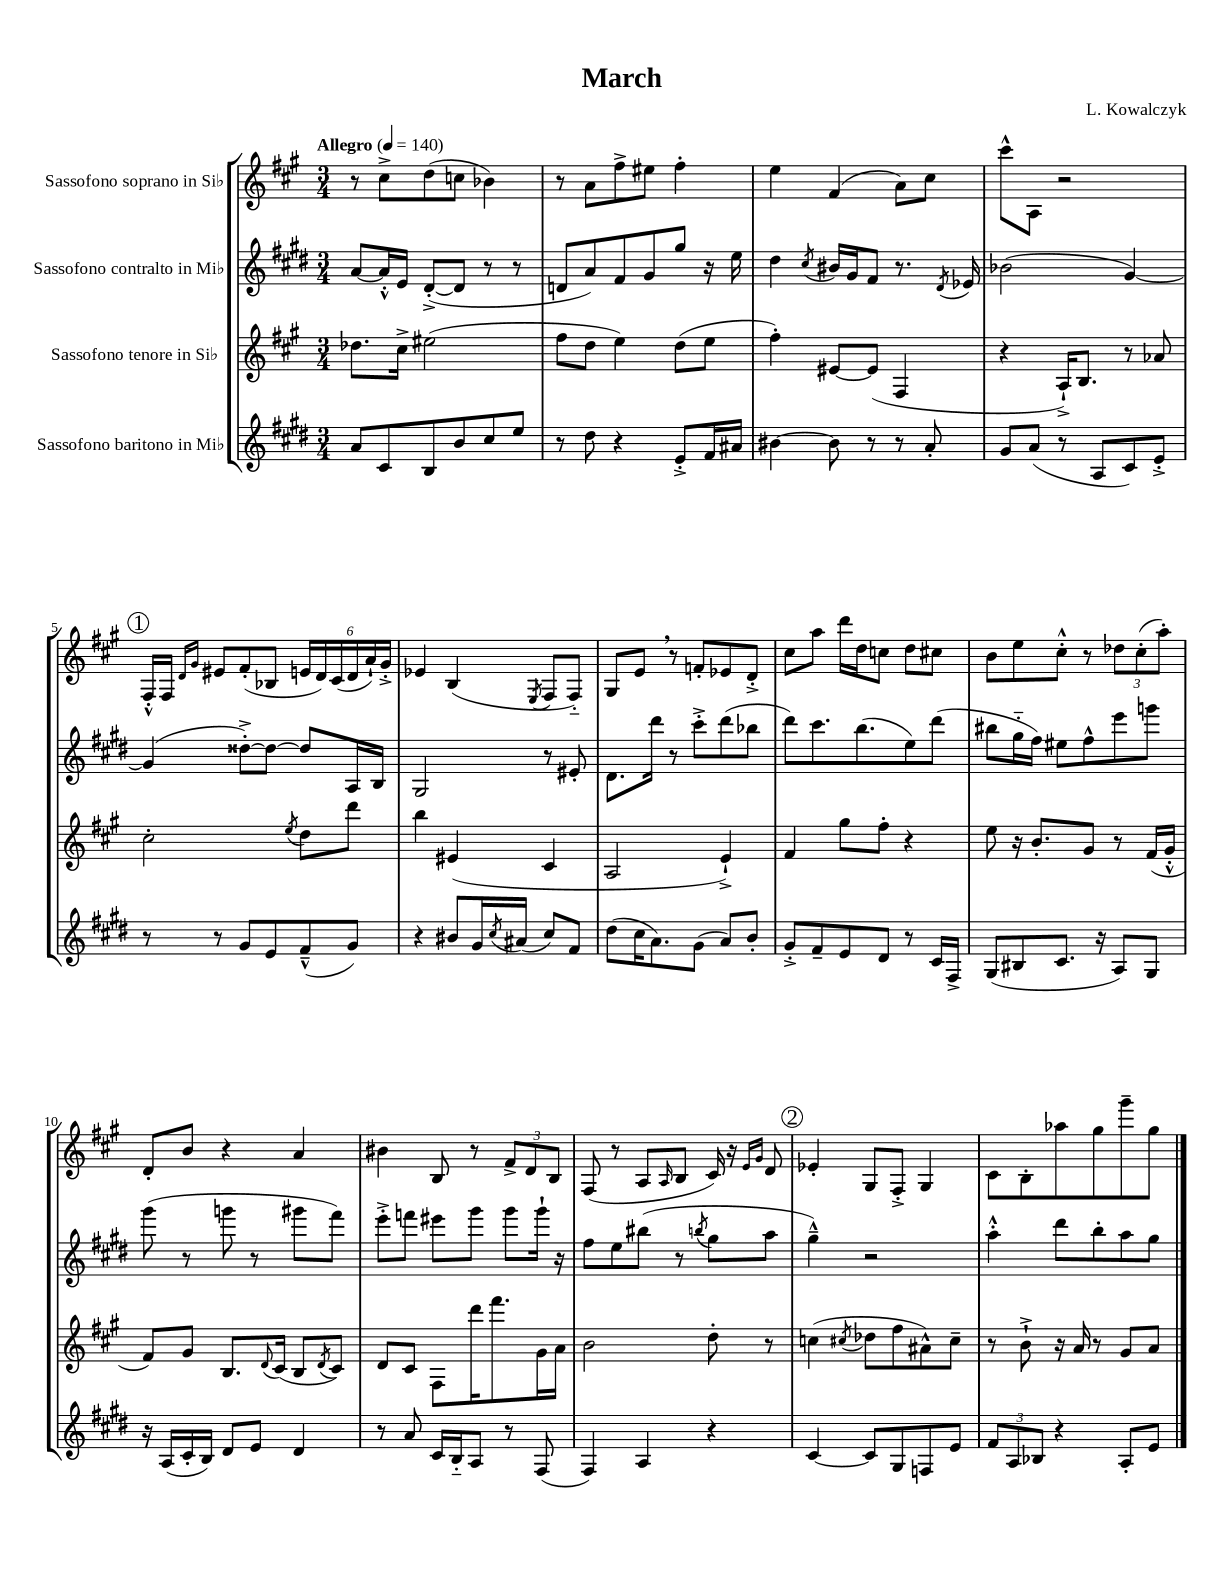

**kern	**kern	**kern	**kern
*staff4	*staff3	*staff2	*staff1
*clefG2	*clefG2	*clefG2	*clefG2
*k[f#c#g#d#]	*k[f#c#g#]	*k[f#c#g#d#]	*k[f#c#g#]
*M3/4	*M3/4	*M3/4	*M3/4
*MM140	*MM140	*MM140	*MM140
8a	8.dd-	[8a	8r
8c#	.	16a'^^]	8cc#^
.	16cc#^	16e	.
8B	(2ee#	([8d#'^	(8dd
8b	.	8d#]	8cc
8cc#	.	8r	4b-)
8ee	.	8r	.
=	=	=	=
8r	8ff#	8d	8r
8dd#	8dd	8a)	8a
4r	4ee)	8f#	8ff#^
.	.	8g#	8ee#
8e'^	(8dd	8gg#	4ff#'
16f#	8ee	16r	.
16a#	.	16ee	.
=	=	=	=
[4b#	4ff#')	4dd#	4ee
.	.	8qcc#	.
8b#]	[8e#	16b#	(4f#
.	.	16g#	.
8r	(8e#]	8f#	.
8r	4F#	8.r	8a)
8a'	.	.	8cc#
.	.	8qd#	.
.	.	16e-	.
=	=	=	=
8g#	4r	(2b-	8ccc#^^
(8a	.	.	8A
8r	16A`^)	.	2r
.	8.B	.	.
8A	.	.	.
8c#)	8r	[4g#)	.
8e'^	8a-	.	.
=	=	=	=
8r	2cc#'	(4g#]	16F#'^^
.	.	.	16F#
.	.	.	16qqd
.	.	.	16qqg#
8r	.	.	8e#
8g#	.	[8dd##'^)	(8f#'
8e	.	8dd##_	8B-
.	8qee	.	.
(8f#~^^	8dd	8dd##]	24e
.	.	.	24d)
.	.	.	(24c#
8g#)	8ddd	16A	24d
.	.	.	24a`)
.	.	16B	.
.	.	.	24g#'^
=	=	=	=
4r	4bb	2G#	4e-
8b#	(4e#	.	(4B
16g#	.	.	.
8qcc#	.	.	.
(16a#	.	.	.
.	.	.	8qE
8cc#)	4c#	8r	8F#
8f#	.	8e#'	8F#'~)
=	=	=	=
(8dd#	2A	8.d#	8G#
16cc#	.	.	8e
8.a)	.	16ddd#	.
.	.	8r	8r
(8g#	.	8ccc#'^	8f'
8a)	4e`^)	(8ddd#	8e-
8b'	.	8bb-	8d'^
=	=	=	=
8g#'^	4f#	8ddd#)	8cc#
8f#~	.	8.ccc#	8aa
8e	8gg#	.	16ddd
.	.	(8.bb	16dd
8d#	8ff#'	.	8cc
8r	4r	8ee)	8dd
16c#	.	(8ddd#	8cc#
16F#^	.	.	.
=	=	=	=
(8G#	8ee	8bb#	8b
8B#	16r	16gg#'~	8ee
.	8.b'	16ff#)	.
8.c#	.	8ee#	8cc#'^^
.	8g#	8ff#^^	8r
16r	.	.	.
8A)	8r	8eee	12dd-
.	.	.	(12cc#'
8G#	(16f#	8ggg	.
.	.	.	12aa')
.	16g#'^^	.	.
=	=	=	=
16r	8f#)	(8ggg#	8d'
(16A	.	.	.
16c#'	8g#	8r	8b
16B)	.	.	.
8d#	8.B	8ggg	4r
8e	.	8r	.
.	8qqd	.	.
.	(16c#	.	.
4d#	8B	8ggg#	4a
.	8qd	.	.
.	8c#)	8fff#)	.
=	=	=	=
8r	8d	8eee'^	4b#
8a	8c#	8fff	.
16c#	8F#	8eee#	8B
16B'~	.	.	.
8A	16ddd	8ggg#	8r
.	8.fff#	.	.
8r	.	8ggg#	12f#^
.	.	.	12d
(8F#	16g#	16ggg#`	.
.	.	.	12B
.	16a	16r	.
=	=	=	=
4F#)	2b	8ff#	(8F#
.	.	8ee	8r
4A	.	(8bb#	8A
.	.	.	16qqA
.	.	8r	8B
.	.	8qbb	.
4r	8dd'	8gg#	16c#)
.	.	.	16r
.	.	.	16qqe
.	.	.	16qqg#
.	8r	8aa	8d
=	=	=	=
[4c#	(4cc	4gg#~^^)	4e-'
.	8qcc#	.	.
8c#]	8dd-	2r	8G#
8G#	8ff#	.	8F#'^
8F	8a#^^)	.	4G#
8e	8cc#~	.	.
=	=	=	=
12f#	8r	4aa'^^	8c#
12A	.	.	.
.	8b`^	.	8B'
12B-	.	.	.
4r	16r	8ddd#	8aa-
.	16a	.	.
.	8r	8bb'	8gg#
8A'	8g#	8aa	8ggg#~
8e	8a	8gg#	8gg#
==	==	==	==
*-	*-	*-	*-
